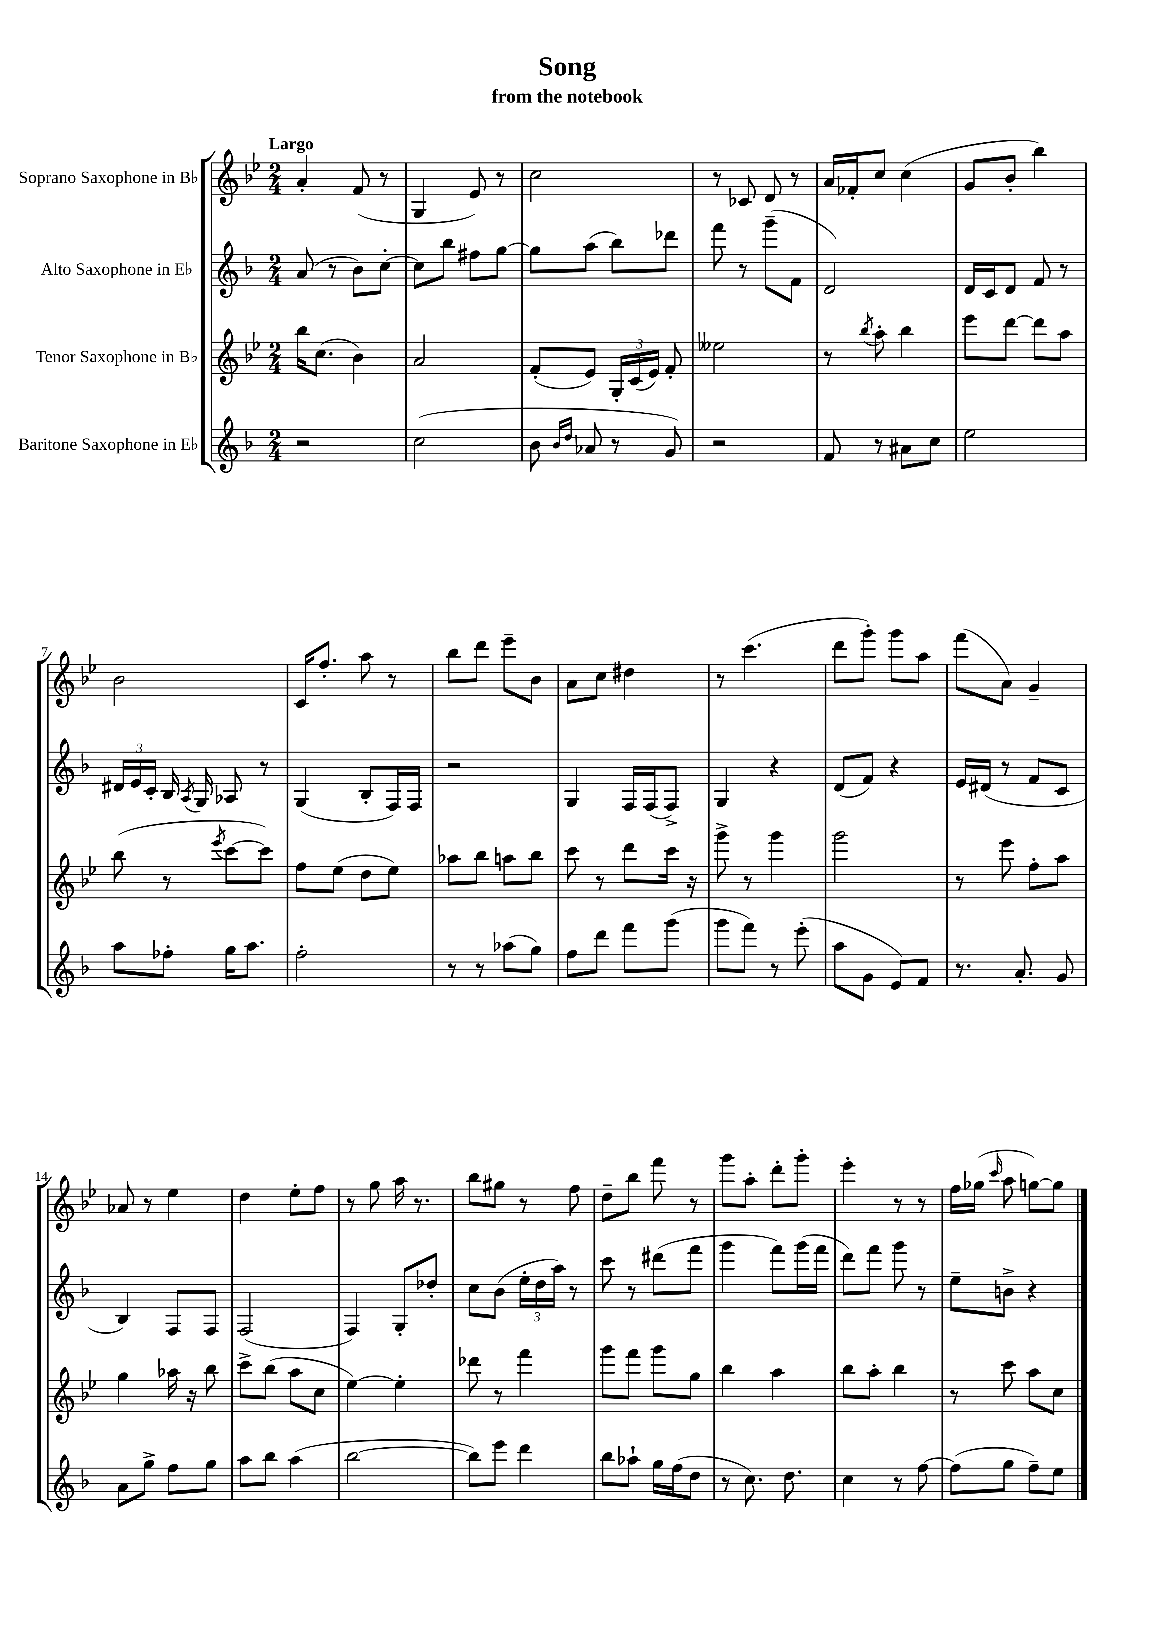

**kern	**kern	**kern	**kern
*part4	*part3	*part2	*part1
*staff4	*staff3	*staff2	*staff1
*I"Baritone Saxophone in E♭	*I"Tenor Saxophone in B♭	*I"Alto Saxophone in E♭	*I"Soprano Saxophone in B♭
*clefG2	*clefG2	*clefG2	*clefG2
*k[b-]	*k[b-e-]	*k[b-]	*k[b-e-]
*M2/4	*M2/4	*M2/4	*M2/4
=1	=1	=1	=1
!	!	!	!LO:TX:a:B:t=Largo
2r	16bb-\KL	(8a/	4a'/
.	(8.cc\J	.	.
.	.	8r	.
.	4b-\)	8b-\L)	(8f/
.	.	[8cc'\J	8r
=2	=2	=2	=2
(2cc\	2a/	8cc\L]	4G/
.	.	8bb-\J	.
.	.	8ff#X\L	8e-/)
.	.	[8gg\J	8r
=3	=3	=3	=3
8b-\	(8f'/L	8gg\L]	2cc\
16qqb-/LL	.	.	.
16qqdd/JJ	.	.	.
8a-X/	8e-/J)	(8aa\J	.
8r	24G'/LL	8bb-\L)	.
.	(24c/	.	.
.	24e-/JJ)	.	.
8g/)	8f'/	8ddd-X\J	.
=4	=4	=4	=4
2r	2ee--X\	8fff\	8r
.	.	8r	8c-X/
.	.	(8ggg~\L	8d/
.	.	8f\J	8r
=5	=5	=5	=5
8f/	8r	2d/)	16a/LL
.	.	.	16f-X'/J
.	8qbb-/	.	.
8r	8aa'\	.	8cc/J
8a#X\L	4bb-\	.	(4cc\
8cc\J	.	.	.
=6	=6	=6	=6
2ee\	8eee-\L	16d/LL	8g/L
.	.	16c/J	.
.	[8ddd\J	8d/J	8b-'/J
.	8ddd\L]	8f/	4bb-\)
.	8aa\J	8r	.
!!LO:LB:g=z
=7	=7	=7	=7
8aa\L	(8bb-\	24d#X/LL	2b-\
.	.	24e/	.
.	.	24c'/JJ	.
8ff-X'\J	8r	16B-/	.
.	.	8qA/	.
.	.	16G/	.
.	8qeee-/	.	.
16gg\KL	[8ccc\L	8A-X/	.
8.aa\J	.	.	.
.	8ccc\J])	8r	.
=8	=8	=8	=8
2ff'\	8ff\L	(4G/	16c/KL
.	.	.	8.ff'/J
.	(8ee-\J	.	.
.	8dd\L	8B-'/L	8aa\
.	8ee-\J)	16F/L)	8r
.	.	16F/JJ	.
=9	=9	=9	=9
8r	8aa-X\L	2r	8bb-\L
8r	8bb-\J	.	8ddd\J
(8aa-X\L	8aan\L	.	8eee-~\L
8gg\J)	8bb-\J	.	8b-\J
=10	=10	=10	=10
8ff\L	8ccc\	4G/	8a\L
8ddd\J	8r	.	8cc\J
8fff\L	8ddd\L	16F/LL	4dd#X\
.	.	(16F/J	.
(8ggg\J	16ccc\Jk	8F^/J)	.
.	16r	.	.
=11	=11	=11	=11
8ggg\L	8ggg^\	4G/	8r
8fff\J)	8r	.	(4.ccc\
8r	4ggg\	4r	.
(8eee'\	.	.	.
=12	=12	=12	=12
8aa\L	2ggg\	(8d/L	8ddd\L
8g\J	.	8f/J)	8ggg'\J)
8e/L)	.	4r	8ggg\L
8f/J	.	.	8aa\J
=13	=13	=13	=13
8.r	8r	16e/LL	(8fff\L
.	.	(16d#X/JJ	.
.	8eee-\	8r	8a\J)
8.a'/	.	.	.
.	8ff'\L	8f/L	4g~/
8g/	8aa\J	8c/J	.
!!LO:LB:g=z
=14	=14	=14	=14
8a\L	4gg\	4B-/)	8a-X/
8gg^\J	.	.	8r
8ff\L	16aa-X\	8F/L	4ee-\
.	16r	.	.
8gg\J	8bb-\	8F/J	.
=15	=15	=15	=15
8aa\L	8ccc^\L	(2F/	4dd\
8bb-\J	(8bb-\J	.	.
(4aa\	8aa\L	.	8ee-'\L
.	8cc\J	.	8ff\J
=16	=16	=16	=16
[2bb-\	[4ee-\)	4F/)	8r
.	.	.	8gg\
.	4ee-'\]	8G'/L	16aa\
.	.	.	8.r
.	.	8dd-X'/J	.
=17	=17	=17	=17
8bb-\L])	8ddd-X\	8cc\L	8bb-\L
8eee\J	8r	(8b-\J	8gg#X\J
4ddd\	4fff\	24ee'\LL	8r
.	.	24dd\	.
.	.	24aa\JJ)	.
.	.	8r	8ff\
=18	=18	=18	=18
8bb-\L	8ggg\L	8ccc\	8dd~\L
8aa-X`\J	8fff\J	8r	8bb-\J
16gg\LL	8ggg\L	(8ddd#X\L	8fff\
(16ff\J	.	.	.
8dd\J	8gg\J	8fff\J	8r
=19	=19	=19	=19
8r	4bb-\	4ggg\	8ggg\L
8.cc\)	.	.	8aa'\J
.	4aa\	8fff\L)	8ddd'\L
8.dd\	.	.	.
.	.	(16ggg\L	8ggg'\J
.	.	16fff\JJ	.
=20	=20	=20	=20
4cc\	8bb-\L	8ddd\L)	4eee-'\
.	8aa'\J	8fff\J	.
8r	4bb-\	8ggg\	8r
[8ff\	.	8r	8r
=21	=21	=21	=21
(8ff\L]	8r	8ee~\L	16ff\LL
.	.	.	(16gg-X\JJ
.	.	.	16qqccc/
8gg\J	8ccc\	8bn^\J	8aa\
8ff~\L)	8aa\L	4r	[8ggn\L)
8ee\J	8cc\J	.	8gg\J]
==	==	==	==
*-	*-	*-	*-
